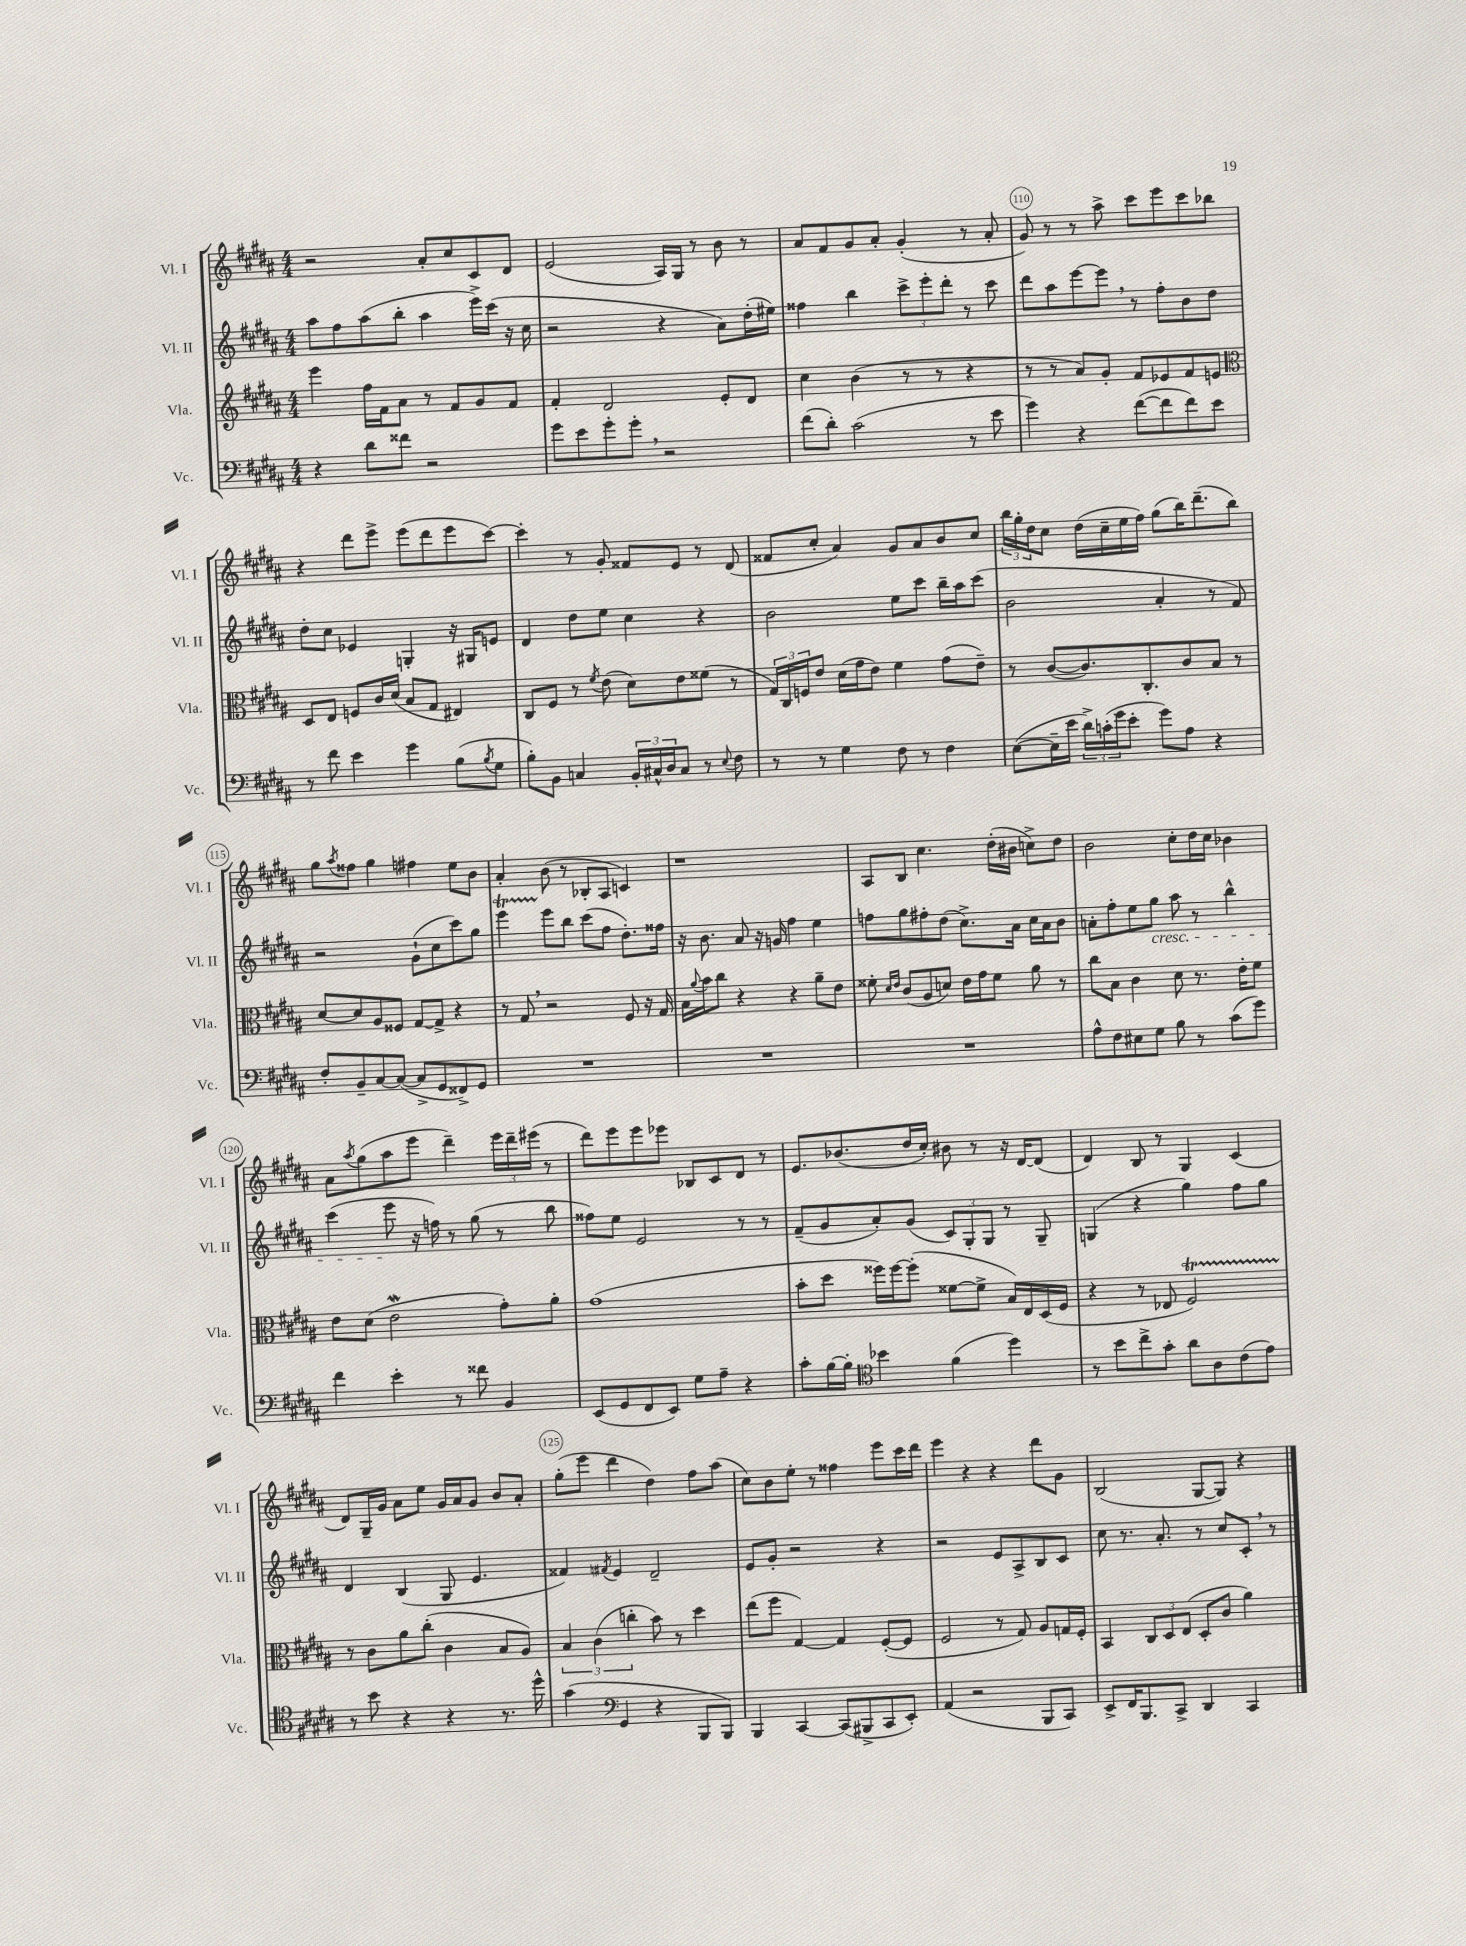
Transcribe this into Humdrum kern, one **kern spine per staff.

**kern	**kern	**kern	**kern
*staff4	*staff3	*staff2	*staff1
*clefF4	*clefG2	*clefG2	*clefG2
*k[f#c#g#d#a#]	*k[f#c#g#d#a#]	*k[f#c#g#d#a#]	*k[f#c#g#d#a#]
*M4/4	*M4/4	*M4/4	*M4/4
4r	4eee	8aa#	2r
.	.	8ff#	.
8d#	16ff#	(8aa#	.
.	16f#	.	.
8f##	8a#	8bb'	.
2r	8r	4aa#	8a#'
.	8f#	.	8cc#
.	8g#	16eee^)	8c#
.	.	(16ccc#	.
.	8f#	16r	8d#
.	.	16cc#	.
=	=	=	=
8g#	4f#'	2r	(2e
8e	.	.	.
8g#'	2d#	.	.
8g#'	.	.	.
2r	.	4r	16A#)
.	.	.	16G#
.	.	.	8r
.	8e'	8a#)	8b
.	8d#	(16dd#'	8r
.	.	16ee#)	.
=	=	=	=
(8f#	4cc#	4ff##	8a#
8d#')	.	.	8f#
(2c#	(4b	4bb	8g#
.	.	.	8a#'
.	8r	12ccc#^	(4g#'
.	.	12eee'	.
.	8r	.	.
.	.	12ddd#'	.
8r	4r	8r	8r
8e	.	8ccc#	8a#'
=	=	=	=
4g#)	8r	8ddd#	8g#)
.	8r	8aa#	8r
4r	8a#)	[8eee	8r
.	8g#'	8eee]	8aa#^
([8f#	8f#	8r	8ccc#
8f#]	8e-	8ff#'	8eee
8f#)	8f#	8b	8ccc#
8e	8e	8dd#	8bb-
=	=	=	=
*	*clefC3	*	*
8r	8D#	8dd#'	4r
8f#	8E	8cc#	.
4e	8F	4e-	8ddd#
.	16c#	.	8eee^
.	(16d#	.	.
4g#	8B	4G'	(8eee
.	8G#	.	8ddd#
(8B	4E#)	16r	8eee
.	.	16G#	.
8qB	.	.	.
8G#	.	8e	[8ccc#)
=	=	=	=
8B')	8C#	4d#	4ccc#']
8BB	8F#	.	.
4C	8r	8dd#	8r
.	8qf#	.	.
.	(8e	8ee	8g#'
24BB'	8d#)	4cc#	8f##
24C#^^	.	.	.
24D#	.	.	.
8C#	8e	.	8e
8r	(8f##	4r	8r
8qqE	.	.	.
8F#	8r	.	(8d#
=	=	=	=
8r	24G#)	2b	8f##
.	24C#	.	.
.	24F	.	.
8r	8e	.	8cc#'
4G#	(16d#	.	4a#)
.	16g#	.	.
.	8e)	.	.
8F#	4f#	8ee	8g#
8r	.	8ccc#	8a#
4F#	(8g#	16bb~	8b
.	.	16aa#	.
.	8e~)	(8ccc#	8cc#
=	=	=	=
([8E	8r	2b	24bb
.	.	.	24gg#'
.	.	.	24dd#
16E~]	([8c#	.	8cc#
16e	.	.	.
24d#^)	8.c#])	.	(16dd#
(24c'	.	.	.
.	.	.	16cc#~
24g#	.	.	.
8e'	.	.	16ee
.	8.C#'	.	16ff#)
8g#)	.	4a#'	(8gg#
8A#	8c#	.	16bb)
.	.	.	(8.ddd#~
4r	8B	8r	.
.	8r	8f#)	8bb)
=	=	=	=
8F#'	[8d#	2r	8gg#
.	.	.	8qaa#
8BB~	8d#]	.	8ff##
[8C#	8A#	.	4gg#
(8C#_	8F##	.	.
8C#^]	[8G#	(8g#`	4ff#
8GG#	8G#^]	8cc#	.
8FF##^)	4r	8ccc#)	8ee
8GG#	.	8gg#	8b
=	=	=	=
1r	8r	4eee	4a#'
.	8G#	.	.
.	2r	8eee	(8b
.	.	8bb	8r
.	.	(8ccc#	8B-'
.	.	8ff#	8A#
.	8F#	8.dd#')	4c)
.	16r	.	.
.	16G#	16ff##	.
=	=	=	=
1r	16B	16r	1r
.	8qqa#	.	.
.	16b	8.b	.
.	8cc#	.	.
.	4r	8a#	.
.	.	16r	.
.	.	16g	.
.	4r	4ff#	.
.	8a#~	4ee	.
.	8e	.	.
=	=	=	=
1r	8f##'	8ff	8A#
.	16qqd#	.	.
.	16qqe	.	.
.	(8c#	8gg#	8B
.	8A#	8ff#'	4.cc#
.	8d)	(8dd#	.
.	16e	8.cc#^)	.
.	16g#	.	.
.	8f##	.	(16dd#'
.	.	16a#	16b#
.	8a#	16cc#	8cc^)
.	.	16a#	.
.	8r	8b	8dd#
=	=	=	=
8A#^^	8cc#	8a'	2b
8F#	8B	8ff#'	.
8E#	4c#	8ee	.
8G#	.	8gg#	.
8B	8d#	8aa#	8cc#'
8r	8.r	8r	16dd#
.	.	.	16cc#
(8c#	.	4bb^^	4b-
.	16e'	.	.
8g#)	8f#	.	.
=	=	=	=
4f#	8e	(4ccc#	8a#
.	.	.	8qaa#
.	(8d#	.	(8gg#
4e'	2e	8eee	8aa#
.	.	16r	8eee
.	.	16ff)	.
8r	.	8r	4ddd#~)
8f##	.	(8gg#	.
4BB	8g#')	8r	24eee
.	.	.	24ddd#~
.	.	.	(24eee#
.	8a#'	8bb	8r
=	=	=	=
(8EE	(1g#	8ff##)	8ddd#)
8GG#	.	8ee	8eee
8FF#	.	2e	8eee
8EE)	.	.	8eee-
8G#	.	.	8B-
8A#~	.	.	8c#
4r	.	8r	8d#
.	.	8r	8r
=	=	=	=
8c#'	8b'	(8f#~	8.e
[16B	8dd#	8g#	.
16B']	.	.	(8.b-
*clefC4	*	*	*
4b-	16ff##)	8a#')	.
.	[16ff##	.	.
.	(8ff##']	(8g#	16dd#
.	.	.	16cc#')
(4f#	[8f##	12c#)	8b#
.	.	12G#'	.
.	8f##^]	.	8r
.	.	12G#	.
4dd#)	16B)	8r	16r
.	16E	.	[16d#
.	(16D#	8G#~	(8d#]
.	16F#	.	.
=	=	=	=
8r	4r	(4G	4d#)
8b	.	.	.
8cc#^	8r	4r	8B
8g#'	8E-	.	8r
8a#	2F#)	4gg#)	4G#
8A#	.	.	.
(8c#	.	8ff#	(4c#
8e)	.	8gg#	.
=	=	=	=
8r	8r	4d#	8d#)
8b	8c#	.	16G#~
.	.	.	16g#
4r	8a#	(4B	8a#
.	(8cc#'	.	8ee
4r	4c#	8G#	16g#
.	.	.	16a#
.	.	4.e	8g#
8.r	8B	.	8b
.	8A#)	.	8a#'
16dd#^^	.	.	.
=	=	=	=
(4g#	6B	4f##)	(8gg#'
.	.	.	8eee
.	(6c#	.	.
*clefF4	*	*	*
.	.	8qf#	.
4GG#	.	4e	4ddd#
.	6cc'	.	.
4r	8b)	2d#~	4dd#)
.	8r	.	.
8BBB	4dd#	.	8ff#
8BBB)	.	.	(8aa#
=	=	=	=
4BBB	(8ee	8e	8cc#)
.	8ff#	8g#'	8b
[4CC#	[4G#)	2r	8ee'
.	.	.	8r
(8CC#]	4G#]	.	4ff##
8BBB#^	.	.	.
8CC#	([8F#'	4r	8eee
8EE')	8F#]	.	16ccc#
.	.	.	16ddd#
=	=	=	=
(4AA#	2F#	2r	4eee
2r	.	.	4r
.	8r	8e	4r
.	8G#)	8A#^	.
8BBB	8A#	8B	8ddd#
8CC#)	16G	8c#	8g#
.	16F#'	.	.
=	=	=	=
8EE^	4BB	8cc#	(2B
16FF#	.	8.r	.
8.BBB	.	.	.
.	12C#	.	.
.	.	8.a#'	.
.	12D#	.	.
8CC#^	.	.	.
.	(12E	.	.
4DD#	8D#'	8r	[8G#
.	8c#	8cc#	8G#])
4CC#	4a#)	8c#'	4r
.	.	8r	.
==	==	==	==
*-	*-	*-	*-
